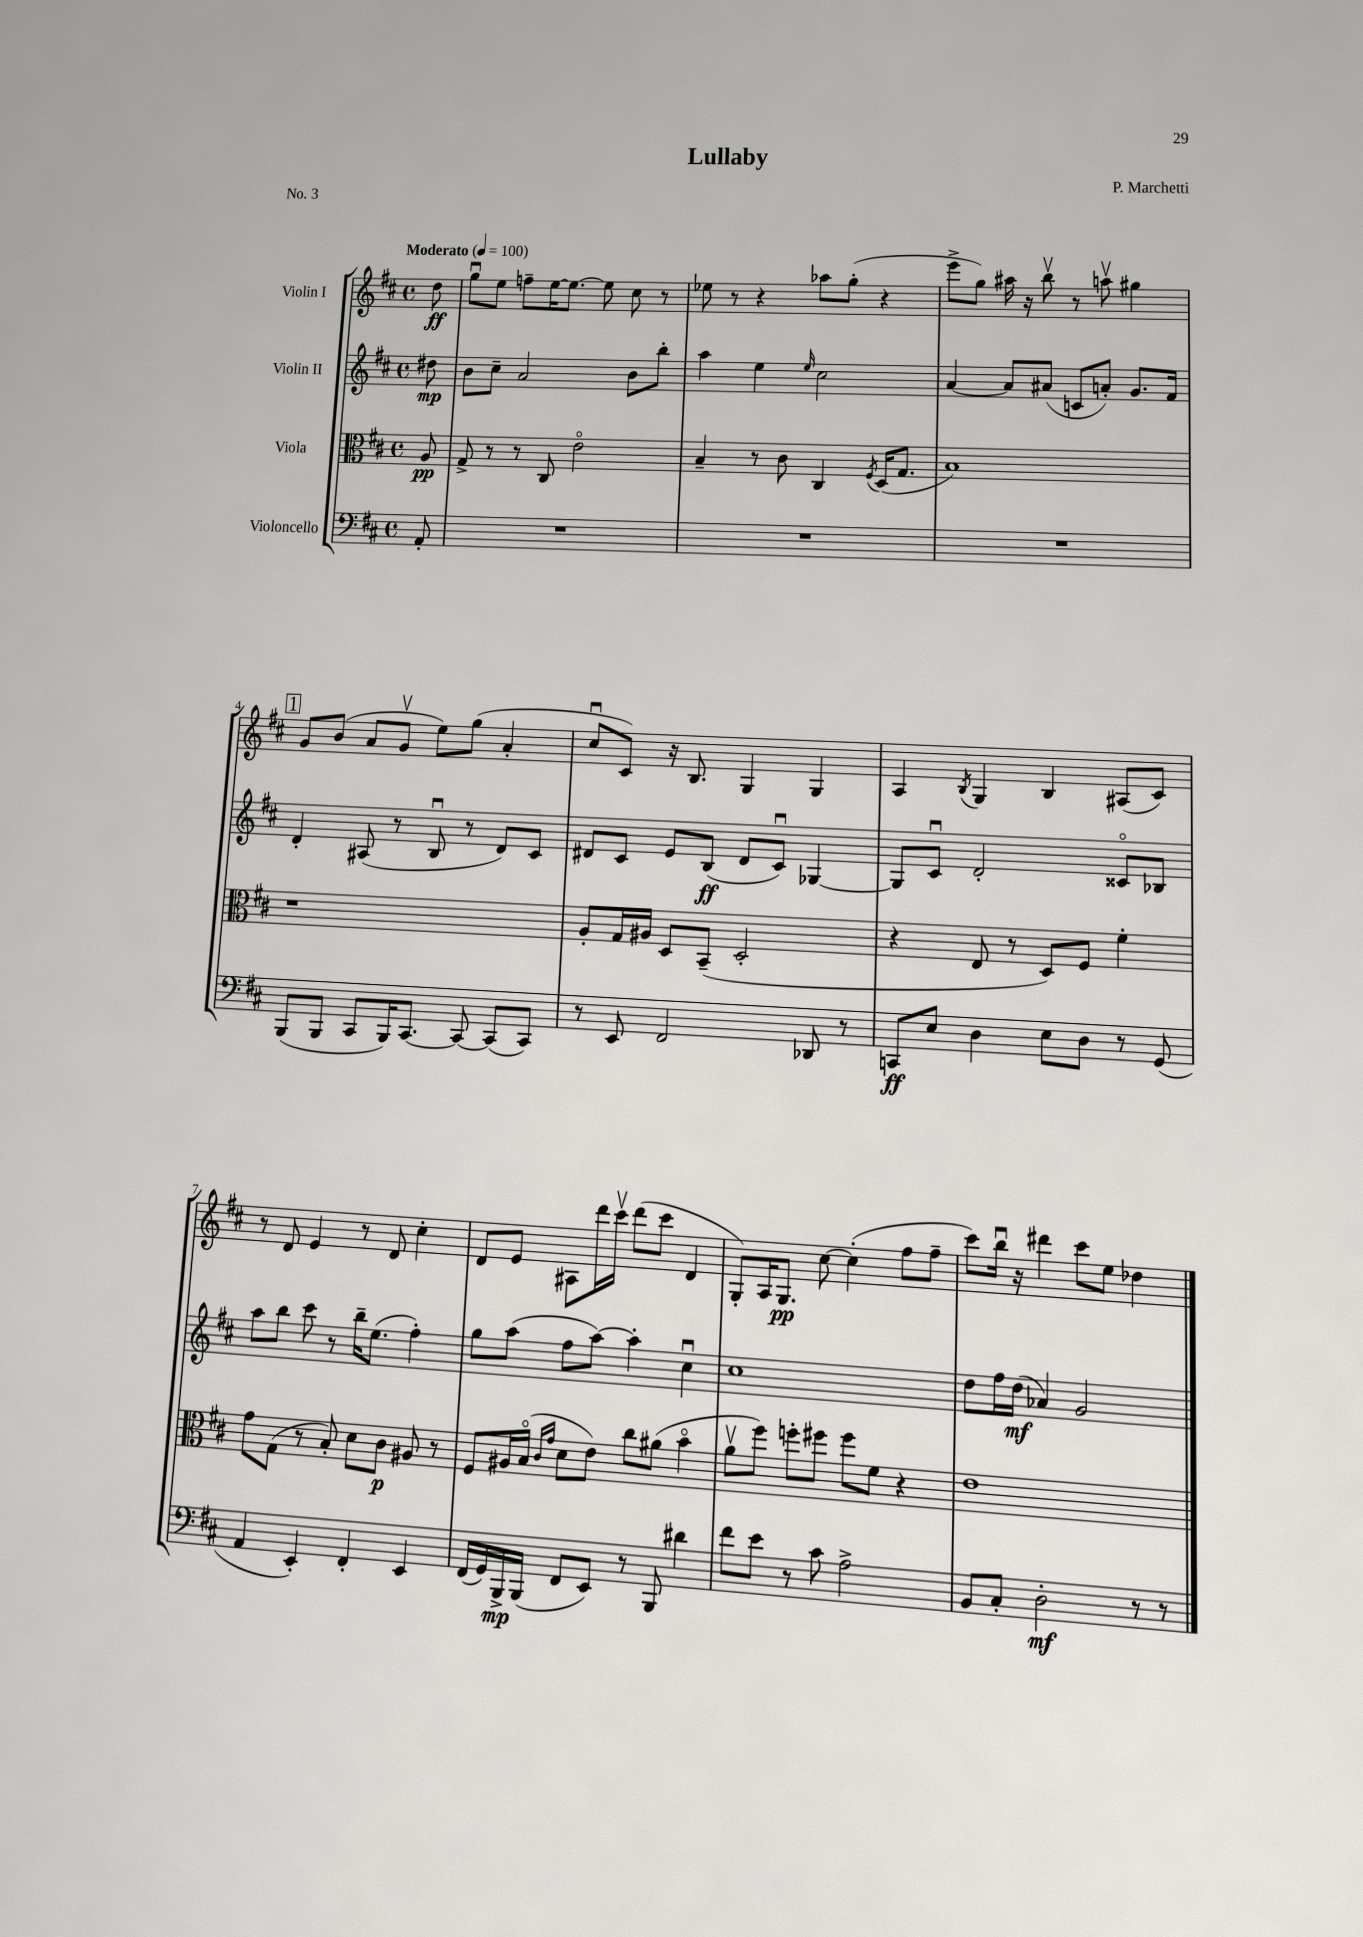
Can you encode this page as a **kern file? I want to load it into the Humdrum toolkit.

**kern	**kern	**kern	**kern
*staff4	*staff3	*staff2	*staff1
*clefF4	*clefC3	*clefG2	*clefG2
*k[f#c#]	*k[f#c#]	*k[f#c#]	*k[f#c#]
*M4/4	*M4/4	*M4/4	*M4/4
*met(c)	*met(c)	*met(c)	*met(c)
*MM100	*MM100	*MM100	*MM100
8AA'	8A	8dd#	8dd
=	=	=	=
1r	8G^	8b	8ggu
.	8r	8cc#~	8ee
.	8r	2a	8ff~
.	8C#	.	[16ee
.	.	.	8.ee_
.	2eo	.	.
.	.	.	8ee]
.	.	8b	8cc#
.	.	8bb'	8r
=	=	=	=
1r	4B~	4aa	8ee-
.	.	.	8r
.	8r	4ee	4r
.	8c#	.	.
.	.	16qqee	.
.	4C#	2cc#	8aa-
.	.	.	(8gg'
.	8qF#	.	.
.	(16D	.	4r
.	8.G	.	.
=	=	=	=
1r	1B)	[4a	8eee^
.	.	.	8gg)
.	.	8a]	16aa#
.	.	.	16r
.	.	(8a#	8bbv
.	.	8c	8r
.	.	8a')	8aav
.	.	8.g	4gg#
.	.	16f#	.
=	=	=	=
(8BBB	1r	4d'	8g
8BBB	.	.	(8b
8CC#	.	(8A#	8a
16BBB)	.	8r	8gv
[8.CC#	.	.	.
.	.	8Bu	8ee)
8CC#_	.	8r	(8gg
(8CC#]	.	8d)	4a'
8CC#)	.	8c#	.
=	=	=	=
8r	8A'	8d#	8cc#u
8EE	16G	8c#	8c#)
.	16A#	.	.
2FF#	8D	8e	16r
.	.	.	8.B
.	(8BB~	(8B	.
.	2D'	8d#	4G
.	.	8c#u)	.
8DD-	.	[4G-	4G
8r	.	.	.
=	=	=	=
8CC	4r	8G-]	4A
8E	.	8c#u	.
.	.	.	8qB
4D	8E	2d'	4G
.	8r	.	.
8E	8D)	.	4B
8D	8F#	.	.
8r	4f#'	8c##o	(8A#
(8GG	.	8B-	8c#)
=	=	=	=
4AA	8g	8aa	8r
.	(8G	8bb	8d
4EE')	8r	8ccc#	4e
.	8B')	8r	.
4FF#'	8d	16bb~	8r
.	.	(8.ee	.
.	8c#	.	8d
4EE	8A#	4ff#')	4cc#'
.	8r	.	.
=	=	=	=
(16FF#	8F#	8gg	8d
16GG)	.	.	.
16BBB^	16A#	(8aa	8e
(16BBB	(16Bo	.	.
.	16qqc#	.	.
.	16qqg	.	.
8FF#	8d	8ff#	8A#
8EE)	8e)	[8aa)	16ddd
.	.	.	16ccc#v
8r	8cc#	4aa']	(8ddd
8BBB	(8a#	.	8ccc#
4d#	4bo	4cc#u	4d
=	=	=	=
8f#	8av	1cc#	8G')
8e	8ff#)	.	16A
.	.	.	8.G
8r	8ff'	.	.
8c#	8ff#	.	[8cc#
2A^	8ff#	.	(4cc#']
.	8f#	.	.
.	4r	.	8ff#
.	.	.	8ff#~
=	=	=	=
8BB	1e	8dd	8ccc#)
8C#'	.	16ff#	16bbu
.	.	(16dd	16r
2D'	.	4a-)	4ddd#
.	.	2g	8ccc#
.	.	.	8ee
8r	.	.	4dd-
8r	.	.	.
==	==	==	==
*-	*-	*-	*-
